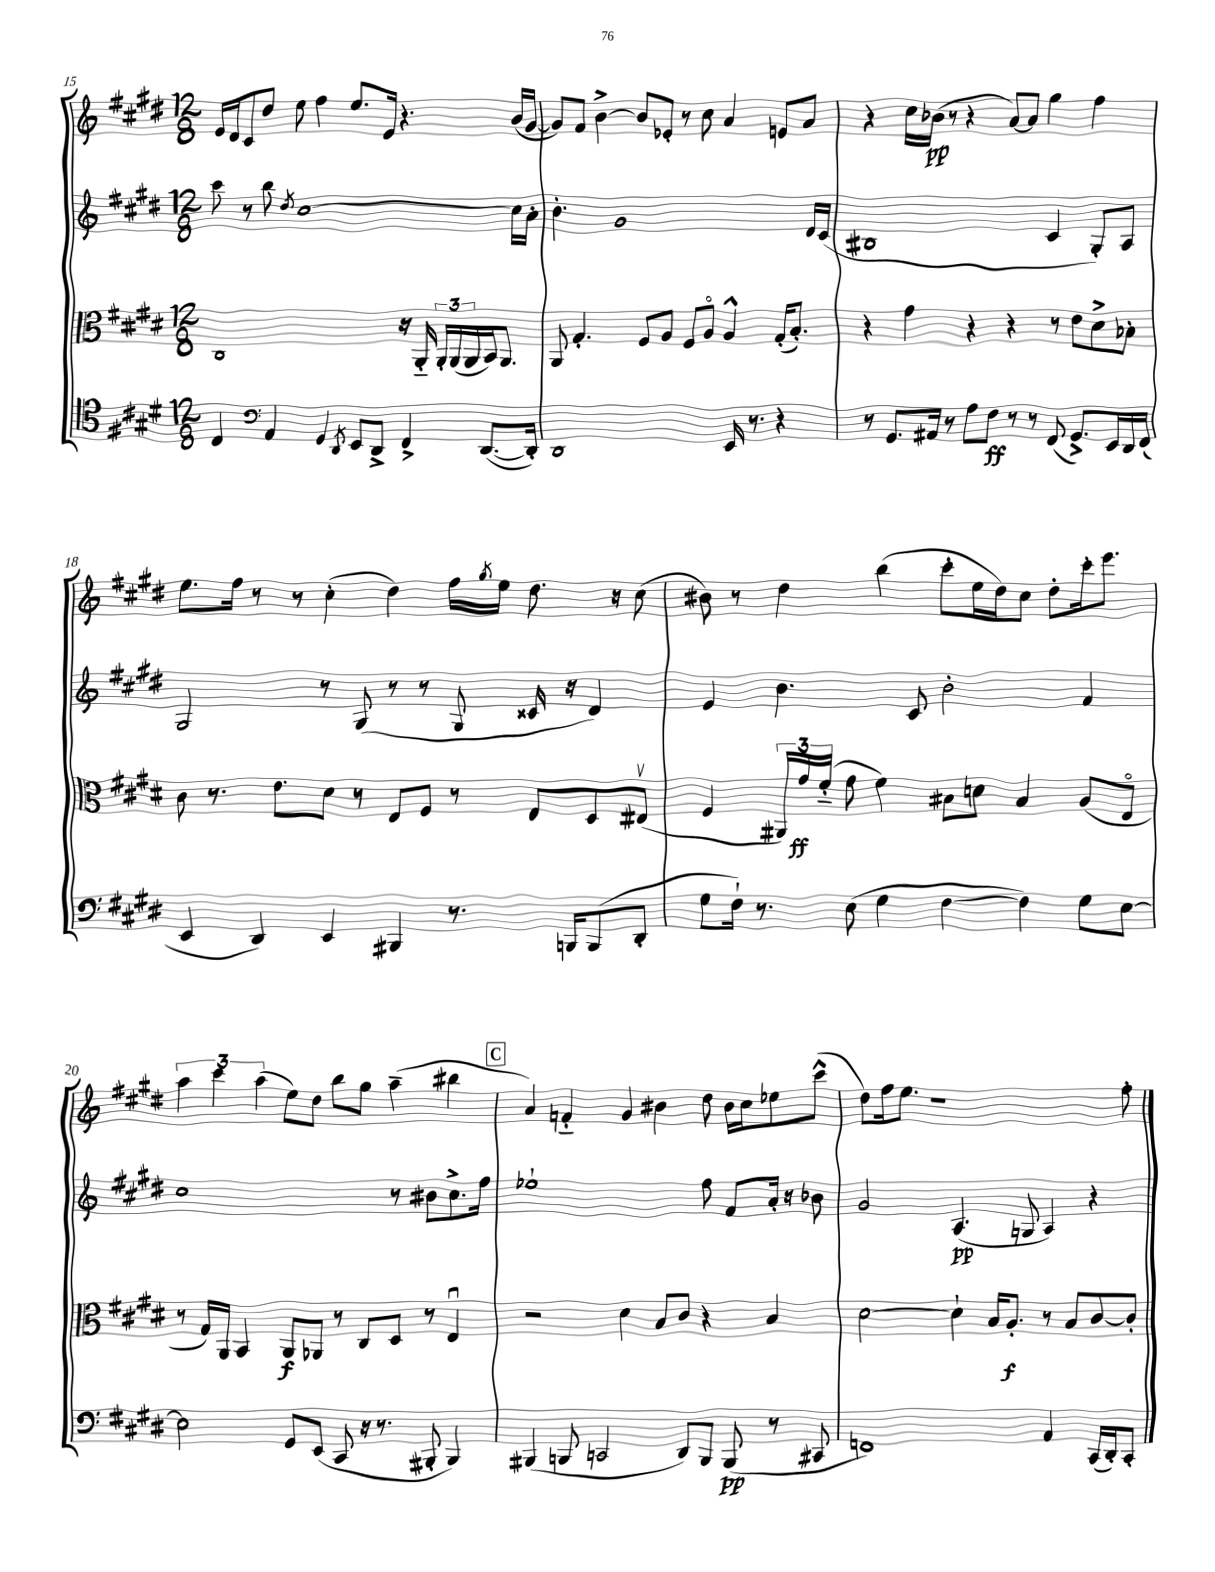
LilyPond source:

<<
\new StaffGroup <<
\new Staff = "s0" {
    \clef treble \key e \major \numericTimeSignature \time 12/8
    e'16 dis'16 cis'8 dis''8 e''8 fis''4 e''8. e'16 r4. b'16( gis'16~ |
    gis'8) fis'8 b'4~-> b'8 ees'8-. r8 cis''8 a'4 e'8 a'8 |
    r4 cis''16 bes'16\pp( r8 r4 a'8~) a'8 gis''4 fis''4 |
    e''8. fis''16 r8 r8 cis''4-.( dis''4) fis''16 \acciaccatura { gis''8 } e''16 dis''8. r16 cis''8( |
    bis'8) r8 dis''4 b''4( cis'''8-. e''16 dis''16) cis''8 dis''8-. cis'''16-. e'''8. |
    \tuplet 3/2 { a''4 cis'''4 a''4( } e''8) dis''8 b''8 gis''8 a''4--( bis''4 |
    \mark \markup { \box "C" } a'4) f'4-_ gis'4 bis'4 dis''8 bis'16 cis''16 ees''8 cis'''8-^( |
    dis''8) fis''16 e''8. r1 fis''8-. \bar "|." |
}
\new Staff = "s1" {
    \clef treble \key e \major \numericTimeSignature \time 12/8
    cis'''8 r8 b''8 \acciaccatura { dis''8 } cis''1~ cis''16 a'16-. |
    b'4.-. gis'1 dis'16 cis'16( |
    bis1 cis'4 gis8-.) a8 |
    gis2 r8 gis8( r8 r8 gis8 cisis'16 r16 dis'4) |
    e'4 b'4. cis'8 b'2-. fis'4 |
    cis''1 r8 bis'8 cis''8.-> fis''16 |
    \mark \markup { \box "C" } ees''1-! fis''8 fis'8 a'16-. r16 bes'8 |
    gis'2 a4.\pp( g8 a4) r4 \bar "|." |
}
\new Staff = "s2" {
    \clef alto \key e \major \numericTimeSignature \time 12/8
    cis1 r16 a,16-_ \tuplet 3/2 { a,16-. a,16( a,16 } b,16) a,8. |
    a,8 gis4.-. fis8 a8 fis8 a8\flageolet a4-^ gis16-.( b8.-.) |
    r4 gis'4 r4 r4 r8 e'8 dis'8-> bes8-. |
    cis'8 r8. e'8. dis'8 r8 e8 fis8 r8 e8 dis8 eis8\upbow( |
    fis4 \tuplet 3/2 { ais,16) gis'16\ff fis'16-_( } gis'8 fis'4) bis8 d'8 bis4 a8( e8\flageolet |
    r8 gis16) a,16 b,4 a,8\f aes,8 r8 cis8 dis8 r8 e4\downbow |
    \mark \markup { \box "C" } r2 dis'4 b8 cis'8 r4 b4 |
    dis'2~ dis'4-! b16 a8.-.\f r8 b8 cis'8~ cis'8-. \bar "|." |
}
\new Staff = "s3" {
    \clef tenor \key e \major \numericTimeSignature \time 12/8
    cis4 \clef bass a,4 gis,4 \acciaccatura { dis,8 } e,8 dis,8-> fis,4-> dis,8.~( dis,16-.) |
    dis,1 e,16 r8. r4 |
    r8 gis,8. ais,16 r8 a8 fis8\ff r8 r8 fis,8( gis,8.->) e,16 dis,16 fis,16( |
    e,4 dis,4) e,4 bis,,4 r8. b,,16 b,,8( dis,8-. |
    gis8 fis16-!) r8. e8( gis4 fis4~ fis4) gis8 e8~ |
    e2 gis,8 e,8( cis,8 r16 r8. bis,,8-. bis,,4) |
    \mark \markup { \box "C" } bis,,4( b,,8 c,2 dis,8) b,,8 b,,8\pp( r8 cis,8 |
    f,1) a,4 cis,16( dis,16-.) cis,8-. \bar "|." |
}
>>
>>
\layout { \context { \Score currentBarNumber = #15 } }
